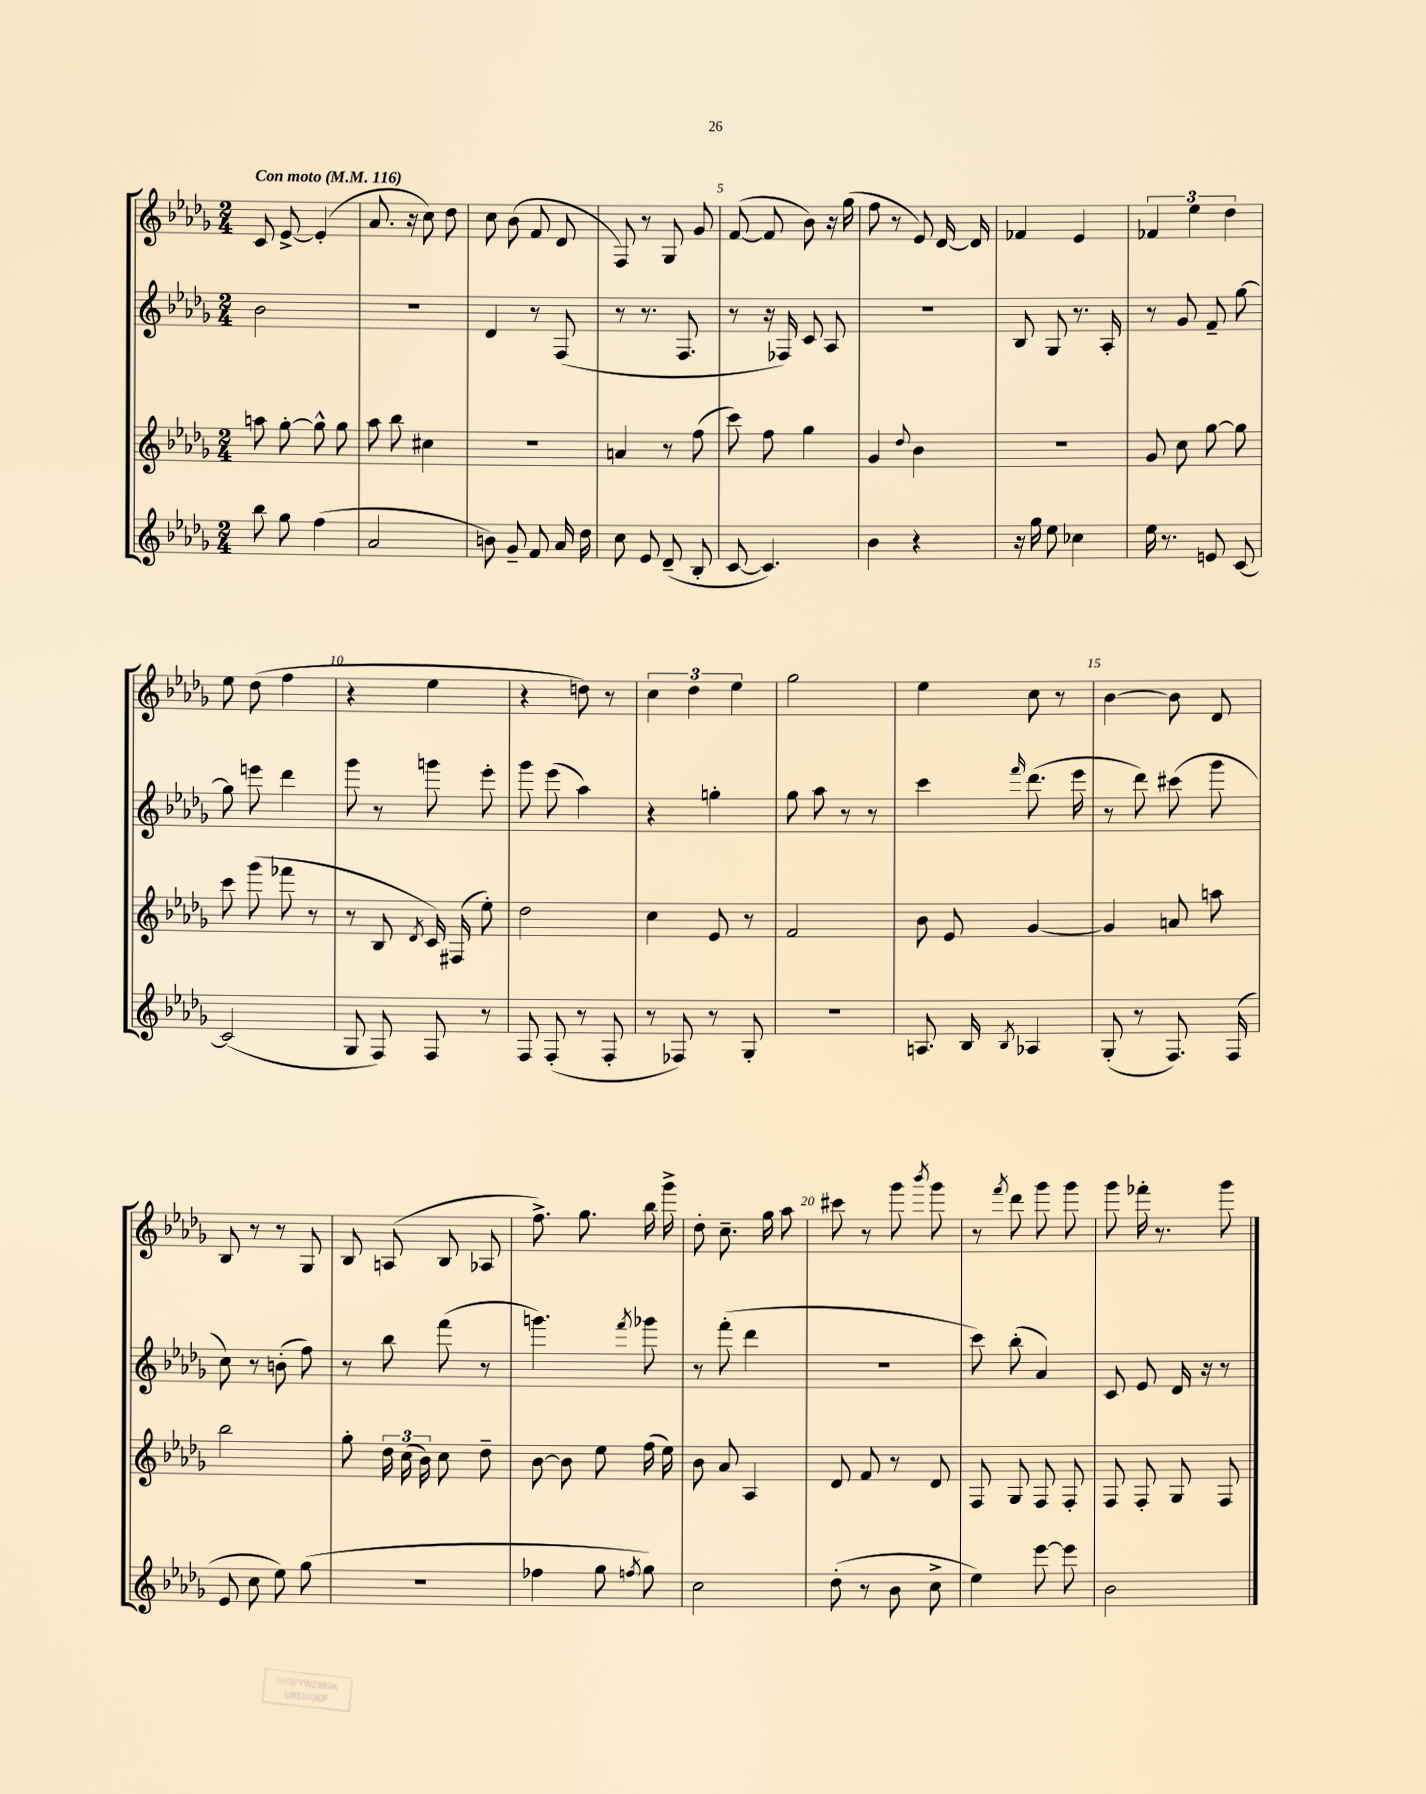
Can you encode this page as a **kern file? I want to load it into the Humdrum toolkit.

**kern	**kern	**kern	**kern
*staff4	*staff3	*staff2	*staff1
*clefG2	*clefG2	*clefG2	*clefG2
*k[b-e-a-d-g-]	*k[b-e-a-d-g-]	*k[b-e-a-d-g-]	*k[b-e-a-d-g-]
*M2/4	*M2/4	*M2/4	*M2/4
*MM116	*MM116	*MM116	*MM116
8bb-	8aa	2b-	8c
8gg-	[8gg-'	.	[8e-^
(4ff	8gg-^^]	.	(4e-']
.	8gg-	.	.
=	=	=	=
2a-	8aa-	2r	8.a-
.	8bb-	.	.
.	.	.	16r
.	4cc#	.	8cc)
.	.	.	8dd-
=	=	=	=
8b)	2r	4d-	8cc
8g-~	.	.	(8b-
8f	.	8r	8f
16a-	.	(8F	8d-
16dd-	.	.	.
=	=	=	=
8cc	4a	8r	8F)
8e-	.	8.r	8r
(8d-~	8r	.	8G-
.	.	8.F	.
8B-'	(8ff	.	8g-
=	=	=	=
[8c	8ccc)	8r	([8f
4.c])	8ff	16r	8f]
.	.	16F-)	.
.	4gg-	8c	8b-)
.	.	8A-	16r
.	.	.	(16gg-
=	=	=	=
4b-	4g-	2r	8ff
.	.	.	8r
.	8qqdd-	.	.
4r	4b-	.	8e-)
.	.	.	[16d-
.	.	.	16d-]
=	=	=	=
16r	2r	8B-	4f-
16gg-	.	.	.
8ee-	.	8G-	.
4cc-	.	8.r	4e-
.	.	16A-'	.
=	=	=	=
16ee-	8g-	8r	6f-
8.r	.	.	.
.	8cc	8g-	.
.	.	.	6ee-
8e	[8gg-	8f~	.
.	.	.	6dd-
[8c	8gg-]	[8gg-	.
=	=	=	=
(2c]	8ccc	8gg-]	8ee-
.	(8ggg-	8eee	(8dd-
.	8fff-	4ddd-	4ff
.	8r	.	.
=	=	=	=
8G-	8r	8ggg-	4r
8F)	8B-	8r	.
.	8qd-	.	.
8F	16c)	8ggg	4ee-
.	(16F#	.	.
8r	8ee-')	8eee-'	.
=	=	=	=
8F	2dd-	8ggg-	4r
(8F'	.	(8eee-	.
8r	.	4aa-)	8dd)
8F'	.	.	8r
=	=	=	=
8r	4cc	4r	6cc
8F-)	.	.	.
.	.	.	6dd-
8r	8e-	4gg'	.
.	.	.	6ee-
8G-'	8r	.	.
=	=	=	=
2r	2f	8gg-	2gg-
.	.	8aa-	.
.	.	8r	.
.	.	8r	.
=	=	=	=
8.A	8b-	4ccc	4ee-
.	8e-	.	.
16B-	.	.	.
8qB-	.	16qqfff	.
4A-	[4g-	(8.ddd-	8cc
.	.	.	8r
.	.	16eee-	.
=	=	=	=
(8G-'	4g-]	8r	[4b-
8r	.	8ddd-)	.
8.F)	8a	(8ccc#	8b-]
.	8aa	8ggg-	8d-
(16F	.	.	.
=	=	=	=
8e-	2bb-	8cc)	8B-
8cc	.	8r	8r
8ee-)	.	(8b'	8r
(8gg-	.	8ff)	8G-
=	=	=	=
2r	8gg-'	8r	8B-
.	24dd-	8bb-	(8A
.	(24cc	.	.
.	24b-)	.	.
.	8cc	(8fff	8B-
.	8dd-~	8r	8A-
=	=	=	=
4ff-	[8b-	4.ggg)	8.ff^)
.	8b-]	.	.
.	.	.	8.gg-
8gg-	8ee-	.	.
8qff	.	8qfff	.
8gg-)	(16ff	8ggg-	16bb-
.	16ee-)	.	16ggg-^
=	=	=	=
2cc	8b-	8r	8dd-'
.	8a-	(8fff'	8.cc~
.	4A-	4ddd-	.
.	.	.	16gg-
.	.	.	8aa-
=	=	=	=
(8dd-'	8d-	2r	8ccc#
8r	8f	.	8r
8b-	8r	.	8ggg-
.	.	.	8qbbb-
8cc^	8d-	.	8ggg-
=	=	=	=
4ee-)	8F	8ccc)	8r
.	.	.	8qfff
.	8G-	(8bb-'	8ddd-
[8eee-	8F	4a-)	8ggg-
8eee-]	8F'	.	8ggg-
=	=	=	=
2b-	8F	8c	8ggg-
.	8F'	8e-	16fff-'
.	.	.	8.r
.	8G-	16d-	.
.	.	16r	.
.	8F	8r	8ggg-
==	==	==	==
*-	*-	*-	*-
